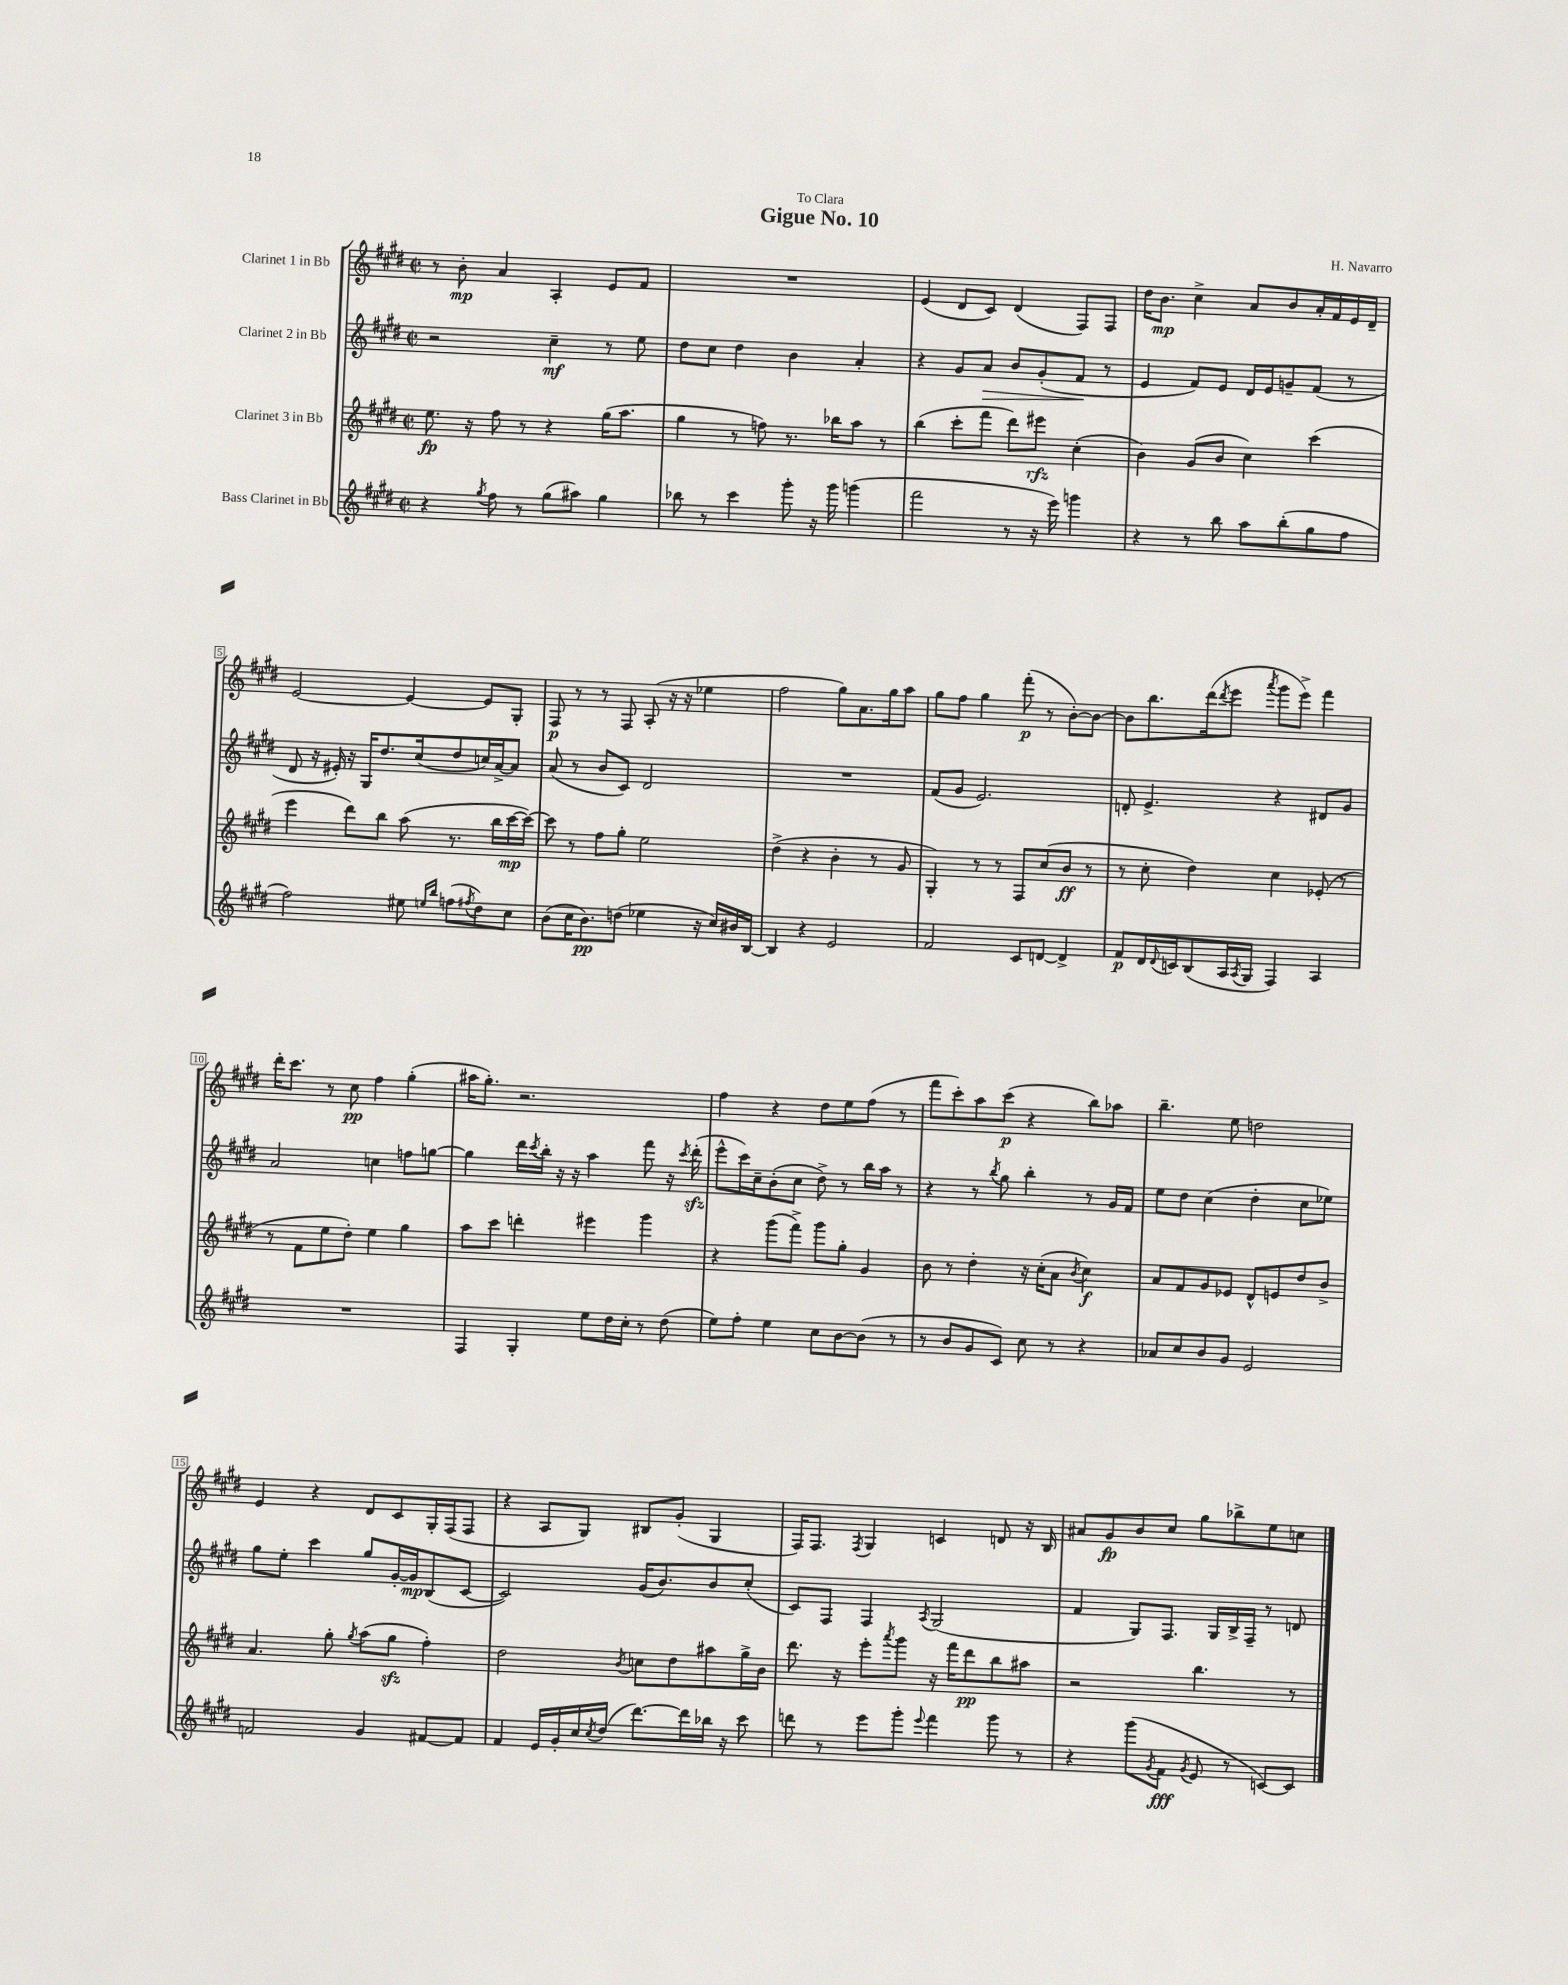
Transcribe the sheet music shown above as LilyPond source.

\header { title = "Gigue No. 10" composer = "H. Navarro" dedication = "To Clara" }
<<
\new StaffGroup <<
\new Staff = "s0" \with { instrumentName = "Clarinet 1 in Bb" } {
    \clef treble \key e \major \defaultTimeSignature \time 2/2
    r8 b'8-.\mp a'4 a4-. e'8 fis'8 |
    R1 |
    e'4( dis'8 cis'8) dis'4( fis8) fis8 |
    dis''16 b'8.\mp cis''4-> a'8 b'8 a'16-. fis'16 e'16 dis'16-- |
    e'2~ e'4~ e'8 gis8-. |
    fis8\p r8 r8 fis8 a8-.( r16 r16 ees''4 |
    fis''2 gis''8) a'8. gis''16 a''8 |
    gis''8 fis''8 gis''4 fis'''8-.\p( r8 b'8~-.) b'8~ |
    b'8 b''8. dis'''16( \acciaccatura { dis'''8 } e'''8 \acciaccatura { a'''8 } gis'''8 e'''8->) fis'''4 |
    dis'''16-. cis'''8. r8 cis''8\pp fis''4 gis''4-.( |
    ais''16 gis''8.-.) r2. |
    fis''4 r4 dis''8 e''8 fis''8( r8 |
    fis'''8 cis'''8-.) a''8 cis'''8\p( r4 b''8) aes''8 |
    b''4.-- e''8 d''2 |
    e'4 r4 dis'8 cis'8 gis16-. fis16( fis8 |
    r4 a8 gis8) bis8 gis'8-.( gis4 |
    fis16) fis8. \acciaccatura { fis8 } gis4 c'4 d'8 r16 b16 |
    ais'8 gis'8\fp b'8 cis''8 gis''8 bes''8-> e''8 c''8 \bar "|." |
}
\new Staff = "s1" \with { instrumentName = "Clarinet 2 in Bb" } {
    \clef treble \key e \major \defaultTimeSignature \time 2/2
    r2 cis''4--\mf r8 e''8 |
    dis''8 cis''8 dis''4 b'4 a'4-. |
    r4 gis'8 a'8\> b'8 gis'8-.( fis'8\! r8 |
    e'4 fis'8) e'8 dis'16 e'16 g'8-- fis'8( r8 |
    dis'8 r16 eis'16-.) r16 gis16 dis''8. cis''16( dis''8 c''16) a'16~-> a'8 |
    a'8( r8 b'8 cis'8) dis'2 |
    R1 |
    fis'8( gis'8 e'2.) |
    d'8-. e'4.-> r4 dis'8 gis'8 |
    a'2 c''4 f''8 g''8~ |
    g''4 dis'''16 \acciaccatura { cis'''8 } b''16-. r16 r16 a''4 fis'''8 r16 \acciaccatura { cis'''8 } dis'''16-.\sfz( |
    e'''8-^ cis'''16) cis''16-- b'8-.( cis''8 dis''8->) r8 b''16 a''16 r8 |
    r4 r8 \acciaccatura { b''8 } gis''8 b''4-. r8 gis'16 fis'16 |
    e''8 dis''8 cis''4( dis''4-. cis''8 ees''8) |
    gis''8 e''8-. cis'''4 gis''8 gis'16~-. gis'16\mp b8( cis'8~ |
    cis'2) gis'16( b'8.) b'8 cis''8-.( |
    cis'8) fis8 fis4 \acciaccatura { a8 } gis2( |
    fis'4 gis8) fis8. gis16 b16-> fis16-- r8 d'8 \bar "|." |
}
\new Staff = "s2" \with { instrumentName = "Clarinet 3 in Bb" } {
    \clef treble \key e \major \defaultTimeSignature \time 2/2
    e''8.\fp r16 fis''8 r8 r4 gis''16( a''8. |
    gis''4 r8 f''8) r8. bes''16 a''8 r8 |
    b''4( cis'''8-. fis'''8 dis'''8) eis'''8\rfz cis''4-.( |
    b'4) gis'8( b'8 cis''4) cis'''4( |
    e'''4 dis'''8) b''8 a''8( r8. b''16 cis'''16~\mp cis'''16~) |
    cis'''8 r8 fis''8 gis''8-. e''2 |
    dis''4->( r4 b'4-. r8 gis'8 |
    gis4-.) r8 r8 fis8 cis''8( b'8\ff r8 |
    r8 cis''8-. dis''4) cis''4 ees'8-.( r8 |
    r8 fis'8 e''8 dis''8-.) e''4 gis''4 |
    a''8 cis'''8 d'''4-. eis'''4 gis'''4 |
    r4 gis'''8( fis'''8->) gis'''8 gis''8-. gis'4 |
    b'8 r8 dis''4-. r16 cis''16-.( a'8 \acciaccatura { b'8 } cis''4\f) |
    a'8 fis'8 gis'8 ees'8 dis'8-^ e'8 dis''8 b'8-> |
    a'4. gis''8-. \acciaccatura { gis''8 } a''8( gis''8\sfz fis''4-.) |
    dis''2 \acciaccatura { b'8 } c''8 dis''8 ais''8 gis''16-> b'16 |
    dis'''8. r16 e'''8-. \acciaccatura { a'''8 } gis'''8 r16 fis'''16 dis'''8\pp b''8 ais''8 |
    r2 b''4. r8 \bar "|." |
}
\new Staff = "s3" \with { instrumentName = "Bass Clarinet in Bb" } {
    \clef treble \key e \major \defaultTimeSignature \time 2/2
    r4 \acciaccatura { gis''8 } fis''8 r8 gis''8( ais''8) gis''4 |
    bes''8 r8 cis'''4 gis'''8-. r16 gis'''16 g'''4( |
    fis'''2 r8 r16 e'''16) g'''4 |
    r4 r8 b''8 a''8 b''8-.( gis''8 fis''8 |
    fis''2) eis''8 \grace { e''16 b''16 } f''8( \acciaccatura { fis''8 } dis''8) cis''8 |
    b'8( cis''16 b'8.\pp) d''8( ees''4 r16 cis''16) bis'16 b16~ |
    b4 r4 e'2 |
    fis'2 cis'8 d'8~ d'4-> |
    fis'8\p dis'16 \appoggiatura { dis'8 } c'16 b8( a16 \acciaccatura { a8 } gis16 fis4) a4 |
    R1 |
    fis4 gis4-. e''8 dis''16 cis''16-. r8 dis''8( |
    e''8) fis''8-. e''4 cis''8 b'8~ b'8( r8 |
    r8 b'8 gis'8 cis'8) cis''8 r8 r4 |
    aes'8 cis''8 b'8 gis'8 e'2 |
    f'2 gis'4 fis'8~ fis'8 |
    fis'4 e'16 gis'16-. cis''16 \acciaccatura { cis''8 } dis''16( dis'''8.~) dis'''16 bes''16 r16 cis'''8 |
    d'''8 r8 e'''8 gis'''8-. \appoggiatura { e'''8 } fis'''4 gis'''8 r8 |
    r4 gis'''8( \acciaccatura { gis'8 } fis'8\fff \acciaccatura { gis'8 } e'8 r8 c'8~) c'8 \bar "|." |
}
>>
>>
\layout { \context { \Score \override BarNumber.stencil = #(make-stencil-boxer 0.1 0.3 ly:text-interface::print) } }
